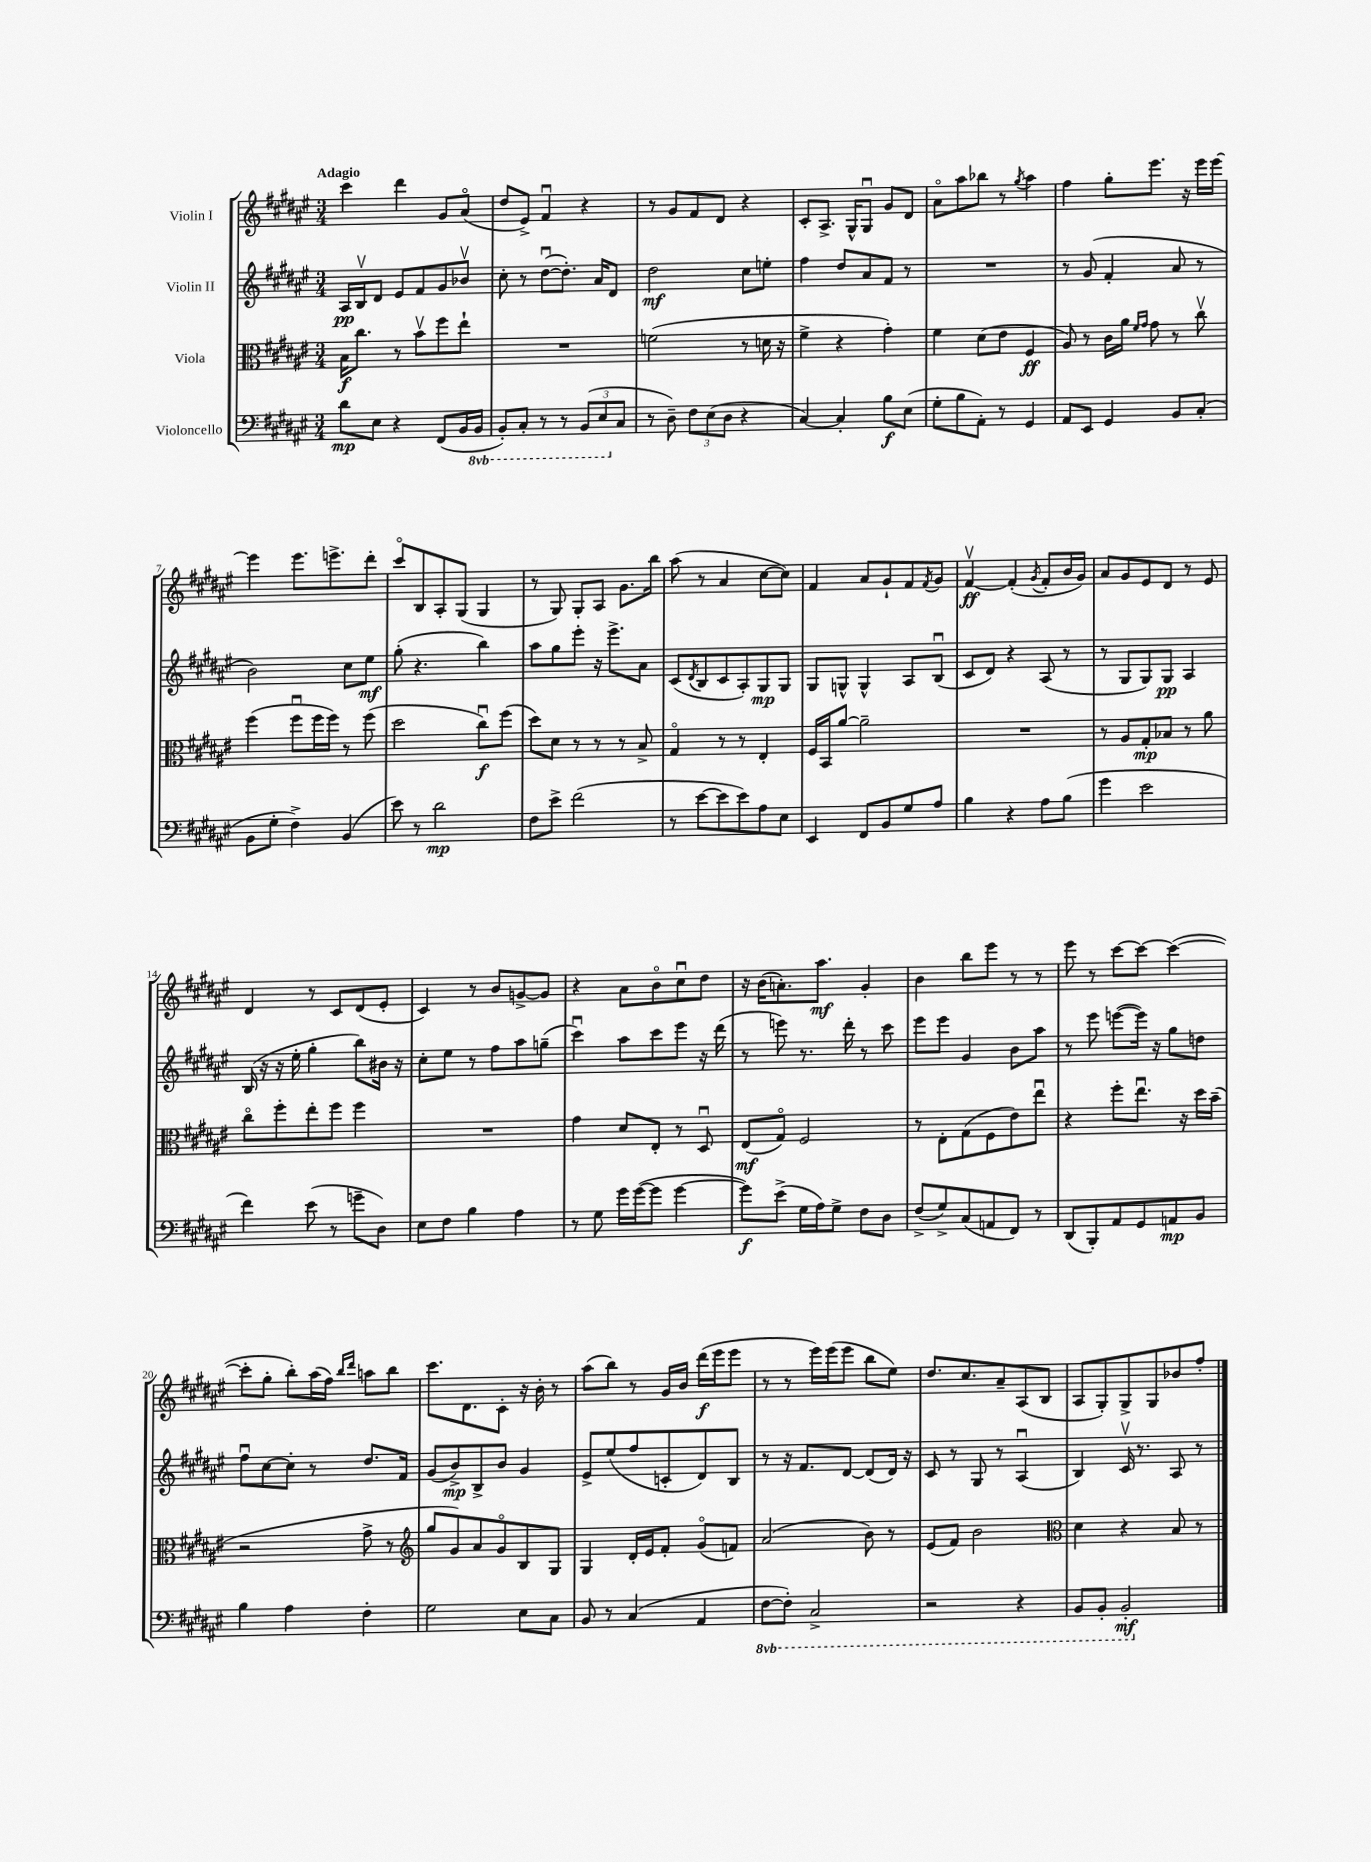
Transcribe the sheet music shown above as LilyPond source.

<<
\new StaffGroup <<
\new Staff = "s0" \with { instrumentName = "Violin I" } {
    \clef treble \key fis \major \numericTimeSignature \time 3/4 \tempo "Adagio"
    cis'''4 dis'''4 gis'8 ais'8\flageolet( |
    dis''8 eis'8->) fis'4\downbow r4 |
    r8 gis'8 fis'8 dis'8 r4 |
    cis'8-. ais8.-> gis16-^ gis8\downbow gis'8 dis'8 |
    ais'8\flageolet ais''8 bes''8 r8 \acciaccatura { gis''8 } ais''4 |
    fis''4 gis''8-. eis'''8. r16 eis'''16 eis'''16~ |
    eis'''4 eis'''8. e'''8.-> dis'''8-. |
    cis'''8\flageolet b8 ais8-. gis8( gis4 |
    r8 gis8) gis8-. ais8 gis'8. b''16 |
    ais''8( r8 ais'4 cis''8~ cis''8) |
    fis'4 ais'8 gis'8-! fis'8 \acciaccatura { fis'8 } gis'8 |
    fis'4~\upbow\ff fis'4-.( \acciaccatura { gis'8 } fis'8-. b'16 gis'16) |
    ais'8 gis'8 eis'8 dis'8 r8 eis'8 |
    dis'4 r8 cis'8 dis'8( eis'8-. |
    cis'4) r8 b'8 g'8~-> g'8 |
    r4 ais'8 b'8\flageolet cis''8\downbow dis''8 |
    r16 b'16( a'8.-.) ais''8.\mf gis'4-. |
    b'4 b''8 eis'''8 r8 r8 |
    eis'''8 r8 cis'''8~ cis'''8~ cis'''4~( |
    cis'''8-. gis''8-. b''8-.) ais''16( fis''16) \grace { b''16 dis'''16 } a''8 b''8 |
    cis'''8. dis'8. cis'8-. r16 b'16-. r8 |
    ais''8( b''8) r8 gis'16 b'16 dis'''16\f( eis'''16 eis'''8 |
    r8 r8 eis'''16) eis'''16( eis'''8 b''8 eis''8) |
    dis''8. cis''8. ais'8-- ais8( b8 |
    ais8 gis8-.) gis8-> gis8 bes'8 fis''8-. \bar "|." |
}
\new Staff = "s1" \with { instrumentName = "Violin II" } {
    \clef treble \key fis \major \numericTimeSignature \time 3/4
    ais16\pp b16\upbow dis'8 eis'8 fis'8 gis'8 bes'8\upbow |
    cis''8-. r8 dis''8~\downbow( dis''8.-.) ais'16 dis'8 |
    dis''2\mf cis''8 e''8-. |
    fis''4 dis''8 ais'8 fis'8 r8 |
    R2. |
    r8 gis'8( fis'4-. ais'8 r8 |
    b'2) cis''8 eis''8\mf |
    gis''8-.( r4. b''4) |
    ais''8 gis''8 eis'''8-. r16 eis'''8.-> ais'8 |
    cis'8( \acciaccatura { dis'8 } b8 cis'8 ais8-.) gis8\mp gis8 |
    gis8 g8-^ g4-^ ais8 b8\downbow( |
    cis'8 dis'8) r4 ais8( r8 |
    r8 gis8 gis8) gis8\pp ais4 |
    b16( r16 r16 eis''16-. gis''4-. b''8) bis'16 r16 |
    cis''8-. eis''8 r8 fis''8 ais''8 g''8--( |
    cis'''4\downbow) ais''8 cis'''8 eis'''8 r16 dis'''16( |
    r8 e'''8) r8. dis'''16-. r8 cis'''8 |
    eis'''8 eis'''8 gis'4 b'8 ais''8 |
    r8 eis'''8 e'''8~( e'''16) r16 gis''8 d''8 |
    fis''8\downbow cis''8~ cis''8-. r8 dis''8. fis'16 |
    gis'8( b'8->\mp) b8-> b'8 gis'4 |
    eis'8-> eis''8( fis''8 c'8-. dis'8) b8 |
    r8 r16 fis'8. dis'8~ dis'8( dis'16) r16 |
    cis'8 r8 gis8 r8 ais4\downbow( |
    b4) cis'16\upbow r8. ais8 r8 \bar "|." |
}
\new Staff = "s2" \with { instrumentName = "Viola" } {
    \clef alto \key fis \major \numericTimeSignature \time 3/4
    b16\f cis''8. r8 b'8\upbow fis''8 eis''8-! |
    R2. |
    f'2( r8 d'16 r16 |
    fis'4-> r4 gis'4-.) |
    fis'4 dis'8( eis'8 fis4\ff |
    ais8) r8 cis'16 ais'16 \grace { fis'16 gis'16 } gis'8 r8 cis''8\upbow |
    fis''4( fis''8\downbow fis''16 fis''16) r8 fis''8( |
    dis''2 cis''8\downbow\f) fis''8( |
    dis''8) dis'8 r8 r8 r8 b8-> |
    gis4\flageolet r8 r8 eis4-. |
    fis16 b,16 ais'8~ ais'2-- |
    R2. |
    r8 ais8 gis8-.\mp bes8 r8 ais'8 |
    cis''8\flageolet fis''8-. eis''8-. fis''8 fis''4 |
    R2. |
    gis'4 dis'8 eis8-. r8 dis8\downbow |
    eis8\mf( gis8\flageolet) fis2 |
    r8 eis8-. gis8( fis8 eis'8) eis''8\downbow |
    r4 fis''8-. eis''8.\downbow r16 dis''16 b'16--( |
    r2 gis'8-> r8 |
    \clef treble gis''8 gis'8) ais'8 gis'8\flageolet b8 gis8 |
    gis4 dis'16-. eis'16 fis'8-. gis'8\flageolet( f'8) |
    ais'2( b'8) r8 |
    eis'8( fis'8) b'2 |
    \clef alto dis'4 r4 b8 r8 \bar "|." |
}
\new Staff = "s3" \with { instrumentName = "Violoncello" } {
    \clef bass \key fis \major \numericTimeSignature \time 3/4 \set Staff.ottavationMarkups = #ottavation-simple-ordinals
    dis'8\mp eis8 r4 fis,8( b,16 \ottava #-1 b,,16 |
    b,,8-.) cis,8-. r8 r8 \tuplet 3/2 { b,,8( eis,8 \ottava #0 cis8 } |
    r8 dis8--) \tuplet 3/2 { fis8 eis8( dis8 } r4 |
    cis4~) cis4-. b8\f eis8( |
    gis8-. b8 ais,8-.) r8 gis,4 |
    ais,8 eis,8 gis,4 b,8 cis8-.( |
    b,8 gis8-. fis4->) b,4( |
    eis'8) r8 dis'2\mp |
    fis8 eis'8-> fis'2( |
    r8 eis'8~ eis'8 eis'8) ais8 eis8 |
    eis,4 fis,8 b,8 gis8 ais8 |
    b4 r4 ais8 b8( |
    gis'4 eis'2 |
    fis'4) eis'8( r8 g'8-- dis8) |
    eis8 fis8 b4 ais4 |
    r8 gis8 gis'16 gis'16~( gis'8 gis'4~ |
    gis'8\f) eis'8->( gis16 ais16) gis8-> fis8 dis8 |
    fis8->( gis8->) cis8( a,8 fis,8) r8 |
    dis,8( b,,8-.) ais,8 gis,8 a,8\mp b,8 |
    b4 ais4 fis4-. |
    gis2 eis8 cis8 |
    b,8 r8 cis4( ais,4 |
    \ottava #-1 fis,8~ fis,8-.) cis,2-> |
    r2 r4 |
    b,,8 b,,8-. b,,2-.\mf \ottava #0 \bar "|." |
}
>>
>>
